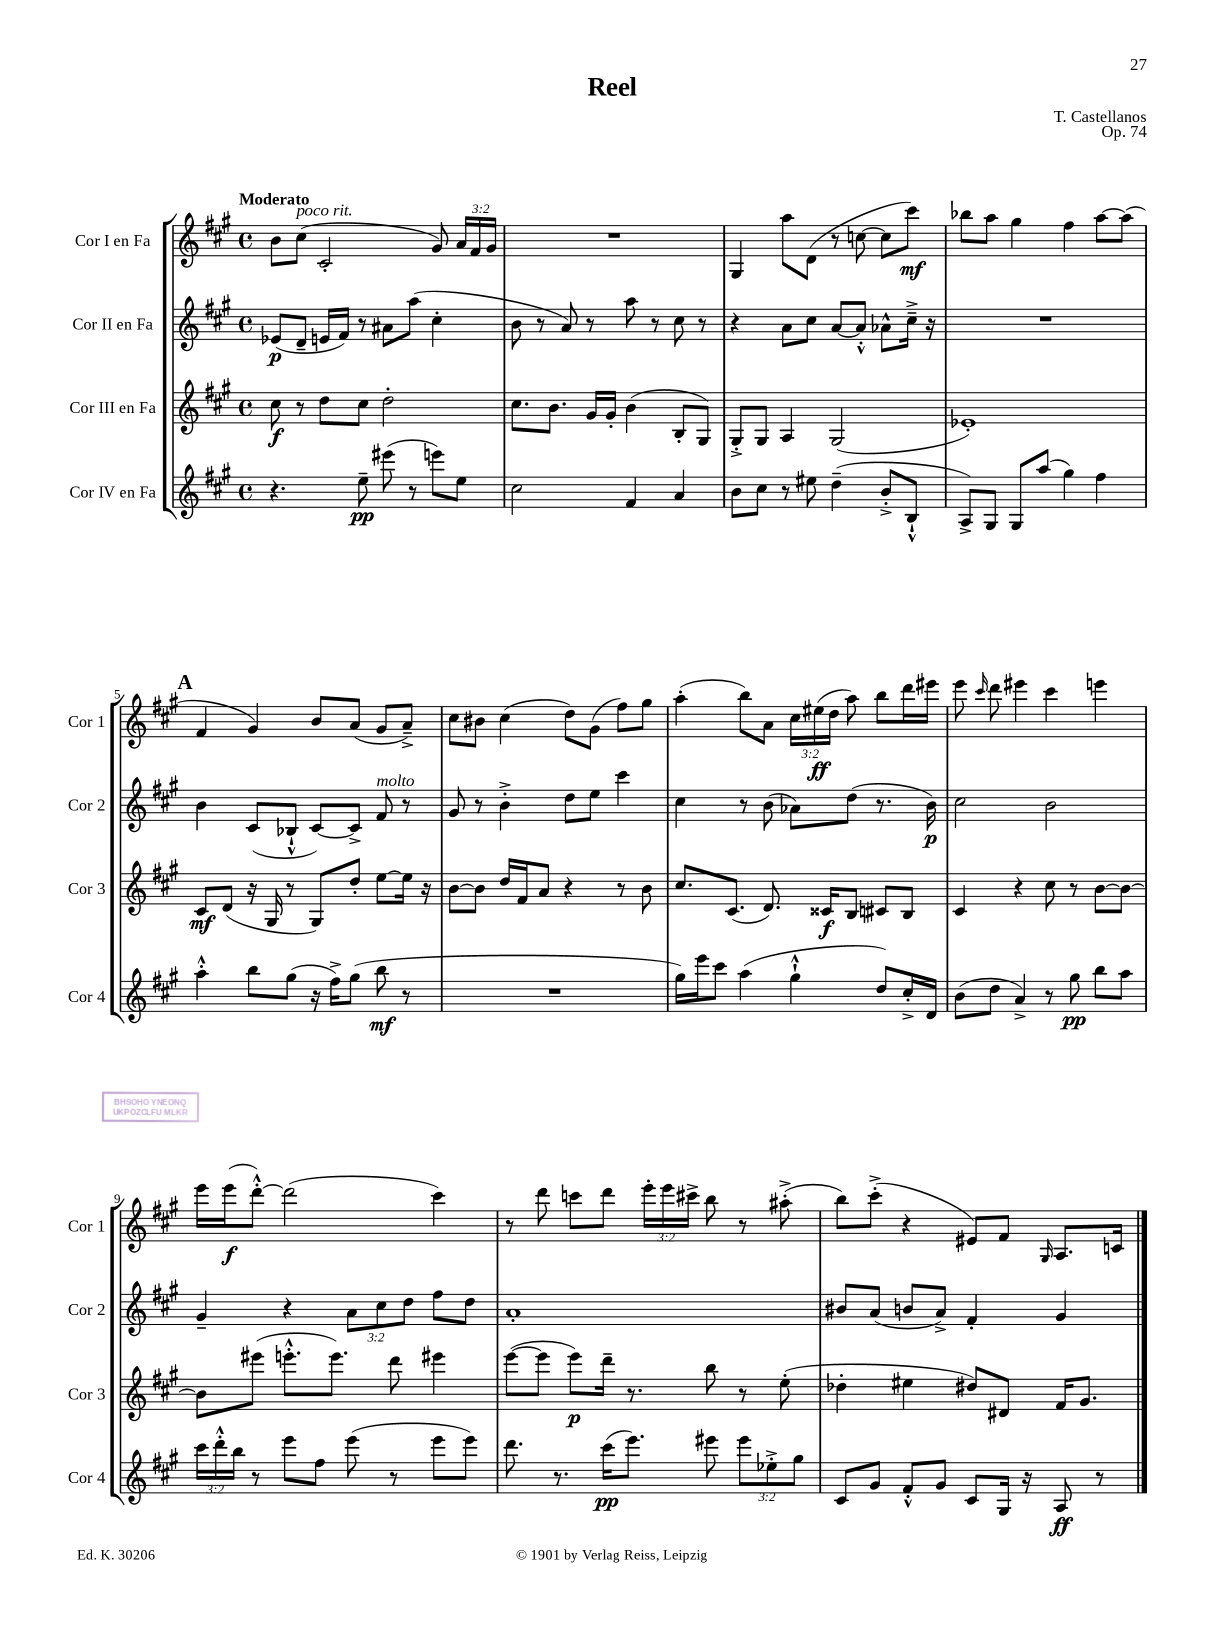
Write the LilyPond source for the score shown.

\header { title = "Reel" composer = "T. Castellanos" opus = "Op. 74" }
<<
\new StaffGroup <<
\new Staff = "s0" \with { instrumentName = "Cor I en Fa" shortInstrumentName = "Cor 1" } {
    \clef treble \key a \major \defaultTimeSignature \time 4/4 \override Staff.TupletNumber.text = #tuplet-number::calc-fraction-text \tempo "Moderato"
    \autoBeamOff b'8[ cis''8]^\markup { \italic "poco rit." }( cis'2-. gis'8) \tuplet 3/2 { a'16[ fis'16 gis'16] } |
    R1 |
    gis4 a''8[ d'8]( r8 c''8~ c''8[ cis'''8]\mf) |
    bes''8[ a''8] gis''4 fis''4 a''8[~ a''8]( |
    \mark \markup { \bold "A" } fis'4 gis'4) b'8[ a'8]( gis'8[ a'8]--->) |
    cis''8[ bis'8] cis''4( d''8[) gis'8]( fis''8[) gis''8] |
    a''4-.( b''8[) a'8] \tuplet 3/2 { cis''16[ eis''16\ff( d''16] } a''8) b''8[ d'''16 eis'''16] |
    e'''8 \grace { cis'''16 } d'''8 eis'''4 cis'''4 e'''4 |
    e'''16[ e'''16\f( d'''8]~-.-^) d'''2( cis'''4) |
    r8 d'''8 c'''8[ d'''8] \tuplet 3/2 { e'''16[-. e'''16 cis'''16]-> } b''8 r8 ais''8-.->( |
    b''8[) cis'''8]-.->( r4 eis'8[) fis'8] \grace { gis16 } a8.[ c'16] \bar "|." |
}
\new Staff = "s1" \with { instrumentName = "Cor II en Fa" shortInstrumentName = "Cor 2" } {
    \clef treble \key a \major \defaultTimeSignature \time 4/4 \override Staff.TupletNumber.text = #tuplet-number::calc-fraction-text
    \autoBeamOff ees'8[\p( d'8]-- e'16[ fis'16]) r8 ais'8[ a''8]( cis''4-. |
    b'8 r8 a'8) r8 a''8 r8 cis''8 r8 |
    r4 a'8[ cis''8] a'8[~ a'8]-.-^ aes'8[-^ cis''16]---> r16 |
    R1 |
    \mark \markup { \bold "A" } b'4 cis'8[( bes8]-!-^ cis'8[~) cis'8]-> fis'8^\markup { \italic "molto" } r8 |
    gis'8 r8 b'4-.-> d''8[ e''8] cis'''4 |
    cis''4 r8 b'8( aes'8[) d''8]( r8. b'16\p) |
    cis''2 b'2 |
    gis'4-- r4 \tuplet 3/2 { a'8[ cis''8 d''8] } fis''8[ d''8] |
    a'1-. |
    bis'8[ a'8]( b'8[ a'8]->) fis'4-. gis'4 \bar "|." |
}
\new Staff = "s2" \with { instrumentName = "Cor III en Fa" shortInstrumentName = "Cor 3" } {
    \clef treble \key a \major \defaultTimeSignature \time 4/4
    \autoBeamOff cis''8\f r8 d''8[ cis''8] d''2-. |
    cis''8.[ b'8.] gis'16[ gis'16]-. b'4( b8[-. gis8]) |
    gis8[-.-> gis8] a4 gis2( |
    ees'1-.) |
    \mark \markup { \bold "A" } cis'8[\mf d'8]( r16 gis16 r8 gis8[) d''8]-. e''8[~ e''16] r16 |
    b'8[~ b'8] d''16[ fis'16 a'8] r4 r8 b'8 |
    cis''8.[ cis'8.]( d'8.) cisis'16[\f b8] cis'8[ b8] |
    cis'4 r4 cis''8 r8 b'8[~ b'8]~ |
    b'8[ eis'''8]( e'''8.[-.-^ e'''8.]) d'''8 eis'''4 |
    e'''8[~( e'''8] e'''8[\p) d'''16]-- r8. b''8 r8 e''8-.( |
    des''4-. eis''4 dis''8[) dis'8] fis'16[ gis'8.] \bar "|." |
}
\new Staff = "s3" \with { instrumentName = "Cor IV en Fa" shortInstrumentName = "Cor 4" } {
    \clef treble \key a \major \defaultTimeSignature \time 4/4 \override Staff.TupletNumber.text = #tuplet-number::calc-fraction-text
    \autoBeamOff r4. e''8--\pp eis'''8( r8 e'''8[) e''8] |
    cis''2 fis'4 a'4 |
    b'8[ cis''8] r8 eis''8 d''4--( b'8[-.-> b8]-!-^ |
    a8[->) gis8] gis8[ a''8]( gis''4) fis''4 |
    \mark \markup { \bold "A" } a''4-.-^ b''8[ gis''8]( r16 fis''16[->) gis''8]( b''8\mf r8 |
    R1 |
    gis''16[) e'''16 cis'''8] a''4( gis''4-!-^ d''8[) cis''16-.-> d'16] |
    b'8[( d''8] a'4->) r8 gis''8\pp b''8[ a''8] |
    \tuplet 3/2 { cis'''16[ d'''16-.-^ b''16] } r8 e'''8[ fis''8] e'''8( r8 e'''8[ e'''8]) |
    d'''8. r8. cis'''16[\pp( e'''8.]) eis'''8 \tuplet 3/2 { eis'''8[ ees''8-.-> gis''8] } |
    cis'8[ gis'8] fis'8[-.-^ gis'8] cis'8[ gis16] r16 a8\ff r8 \bar "|." |
}
>>
>>
